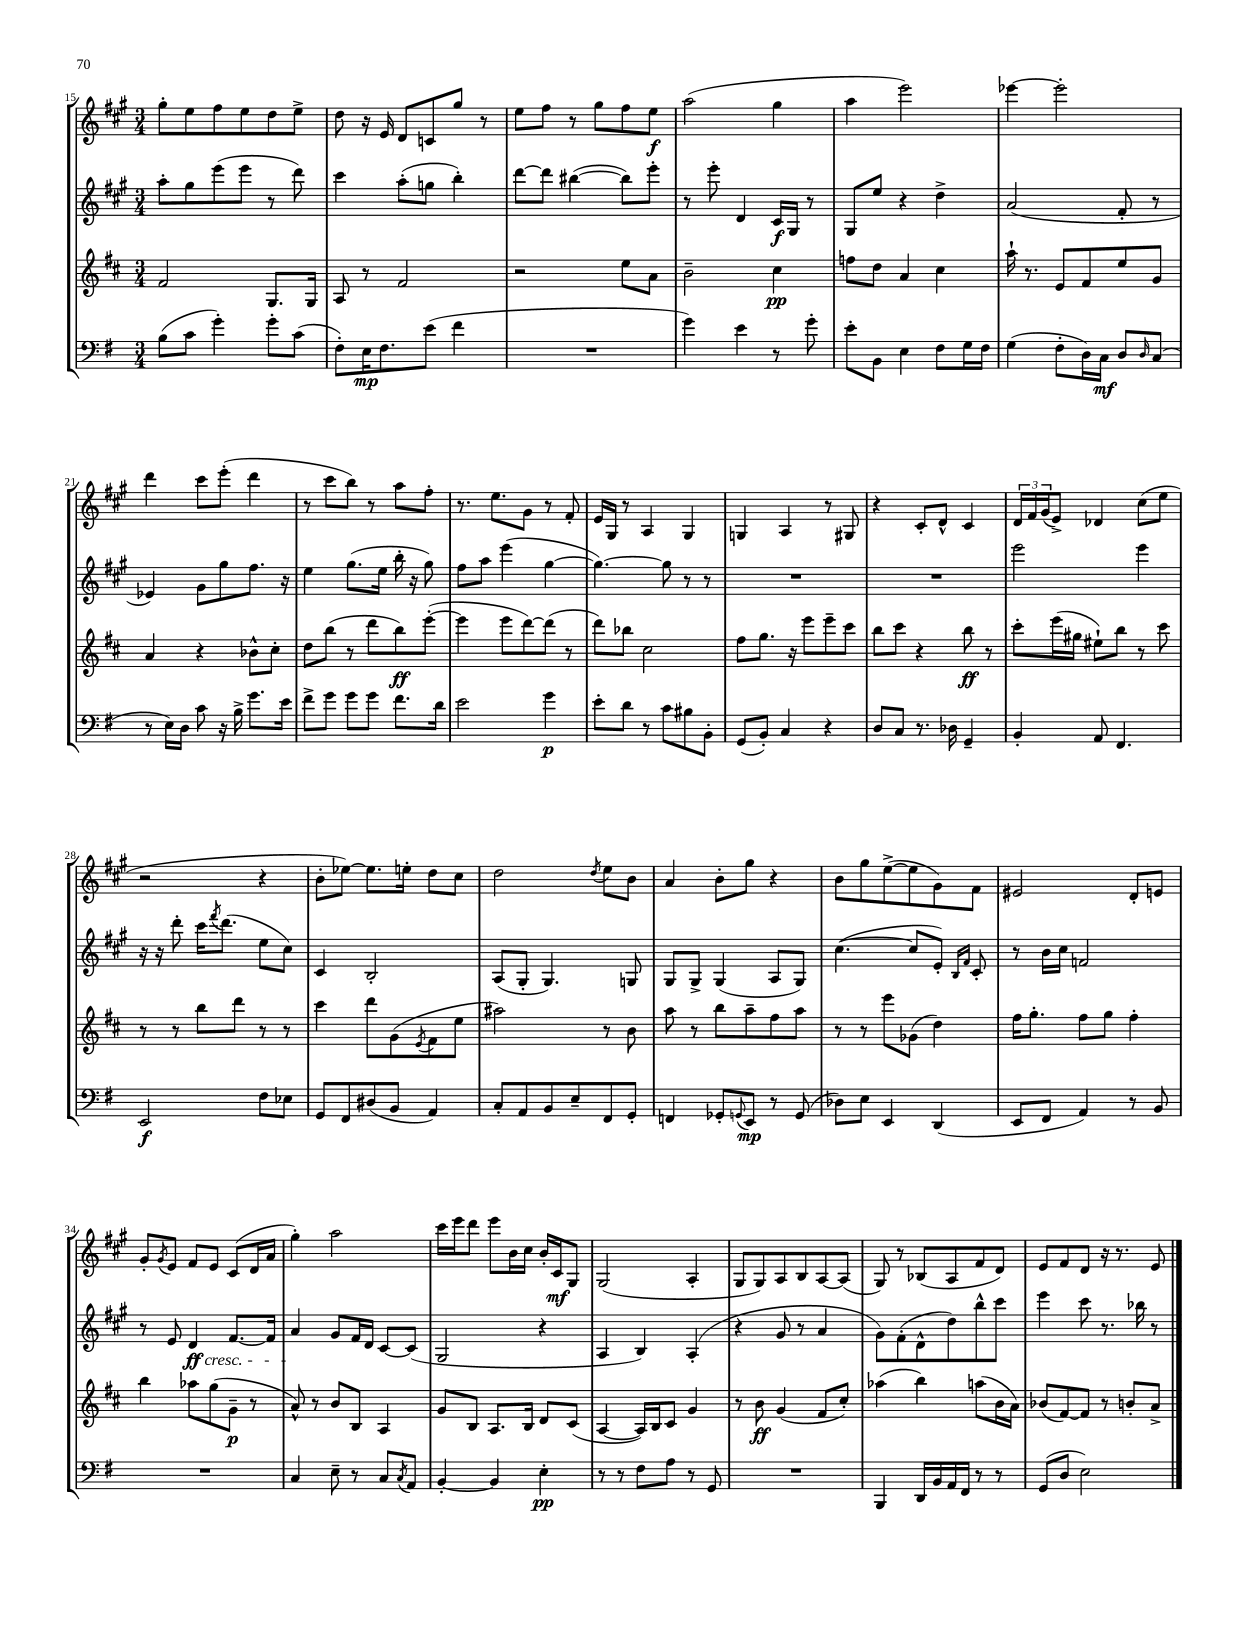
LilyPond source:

<<
\new StaffGroup <<
\new Staff = "s0" {
    \clef treble \key a \major \numericTimeSignature \time 3/4
    gis''8-. e''8 fis''8 e''8 d''8 e''8-> |
    d''8 r16 e'16 d'8 c'8 gis''8 r8 |
    e''8 fis''8 r8 gis''8 fis''8 e''8\f |
    a''2( gis''4 |
    a''4 e'''2) |
    ees'''4~ ees'''2-. |
    d'''4 cis'''8 e'''8-.( d'''4 |
    r8 cis'''8 b''8) r8 a''8 fis''8-. |
    r8. e''8. gis'8 r8 fis'8-. |
    e'16 gis16 r8 a4 gis4 |
    g4 a4 r8 gis8 |
    r4 cis'8-. d'8-^ cis'4 |
    \tuplet 3/2 { d'16 fis'16 gis'16( } e'8->) des'4 cis''8( e''8 |
    r2 r4 |
    b'8-. ees''8~) ees''8. e''16-. d''8 cis''8 |
    d''2 \acciaccatura { d''8 } e''8 b'8 |
    a'4 b'8-. gis''8 r4 |
    b'8 gis''8 e''8~->( e''8 gis'8) fis'8 |
    eis'2 d'8-. e'8 |
    gis'8-. \acciaccatura { gis'8 } e'8 fis'8 e'8 cis'8( d'16 a'16 |
    gis''4-.) a''2 |
    cis'''16 e'''16 d'''8 e'''8 b'16 cis''16 b'16-. cis'16\mf gis8 |
    gis2( a4-. |
    gis8 gis8) a8 b8 a8~ a8( |
    gis8) r8 bes8( a8 fis'8 d'8) |
    e'8 fis'8 d'8 r16 r8. e'8 \bar "|." |
}
\new Staff = "s1" {
    \clef treble \key a \major \numericTimeSignature \time 3/4
    a''8-. gis''8 e'''8( e'''8 r8 d'''8) |
    cis'''4 a''8-.( g''8 b''4-.) |
    d'''8~ d'''8 bis''4~( bis''8) e'''8-. |
    r8 e'''8-. d'4 cis'16\f gis16 r8 |
    gis8 e''8 r4 d''4-> |
    a'2( fis'8-. r8 |
    ees'4) gis'8 gis''8 fis''8. r16 |
    e''4 gis''8.( e''16 b''16-. r16 gis''8) |
    fis''8 a''8 e'''4( gis''4~ |
    gis''4.~) gis''8 r8 r8 |
    R2. |
    R2. |
    e'''2 e'''4 |
    r16 r16 d'''8-. cis'''16 \acciaccatura { fis'''8 } d'''8.( e''8 cis''8) |
    cis'4 b2-. |
    a8( gis8-. gis4.) g8 |
    gis8 gis8-> gis4( a8 gis8) |
    cis''4.~( cis''8 e'8-.) \grace { b16 fis'16 } cis'8-. |
    r8 b'16 cis''16 f'2 |
    r8 e'8 d'4\ff\cresc fis'8.~ fis'16 |
    a'4\! gis'8 fis'16 d'16 cis'8~ cis'8( |
    gis2 r4 |
    a4 b4) a4-.( |
    r4 gis'8 r8 a'4 |
    gis'8) fis'8-.( d'8-^ d''8) b''8-^ cis'''8 |
    e'''4 cis'''8 r8. bes''16 r8 \bar "|." |
}
\new Staff = "s2" {
    \clef treble \key d \major \numericTimeSignature \time 3/4
    fis'2 g8. g16 |
    a8 r8 fis'2 |
    r2 e''8 a'8 |
    b'2-- cis''4\pp |
    f''8 d''8 a'4 cis''4 |
    a''16-! r8. e'8 fis'8 e''8 g'8 |
    a'4 r4 bes'8-^ cis''8-. |
    d''8 b''8( r8 d'''8 b''8\ff) e'''8~-.( |
    e'''4 e'''8 d'''8~) d'''8( r8 |
    d'''8) bes''8 cis''2 |
    fis''8 g''8. r16 e'''8 e'''8-- cis'''8 |
    b''8 cis'''8 r4 b''8\ff r8 |
    cis'''8-. e'''16( gis''16 eis''8-!) b''8 r8 cis'''8 |
    r8 r8 b''8 d'''8 r8 r8 |
    cis'''4 d'''8 g'8( \acciaccatura { e'8 } fis'8 e''8 |
    ais''2) r8 b'8 |
    a''8 r8 b''8 a''8-- fis''8 a''8 |
    r8 r8 e'''8 ges'8( d''4) |
    fis''16 g''8.-. fis''8 g''8 fis''4-. |
    b''4 aes''8 g''8( g'8--\p r8 |
    a'8-^) r8 b'8 b8 a4 |
    g'8 b8 a8. b16 d'8 cis'8( |
    a4~ a16) b16 cis'8 g'4 |
    r8 b'8\ff g'4( fis'8 cis''8-.) |
    aes''4( b''4) a''8( b'16 a'16) |
    bes'8( fis'8~) fis'8 r8 b'8-. a'8-> \bar "|." |
}
\new Staff = "s3" {
    \clef bass \key g \major \numericTimeSignature \time 3/4
    b8( c'8 g'4-.) g'8-. c'8( |
    fis8-.) e16\mp fis8. e'8( fis'4 |
    R2. |
    g'4) e'4 r8 g'8-. |
    e'8-. b,8 e4 fis8 g16 fis16 |
    g4( fis8-. d16) c16\mf d8 \grace { d16 } c8( |
    r8 e16) d16 c'8 r16 b16-> g'8. e'16 |
    fis'8-> g'8 g'8 g'8 fis'8. d'16 |
    e'2 g'4\p |
    e'8-. d'8 r8 c'8 bis8 b,8-. |
    g,8( b,8-.) c4 r4 |
    d8 c8 r8. des16 g,4-- |
    b,4-. a,8 fis,4. |
    e,2\f fis8 ees8 |
    g,8 fis,8 dis8( b,8 a,4) |
    c8-. a,8 b,8 e8-- fis,8 g,8-. |
    f,4 ges,8-. \appoggiatura { g,8 } e,8\mp r8 g,8( |
    des8) e8 e,4 d,4( |
    e,8 fis,8 a,4) r8 b,8 |
    R2. |
    c4 e8-- r8 c8 \acciaccatura { c8 } a,8 |
    b,4~-. b,4 e4-.\pp |
    r8 r8 fis8 a8 r8 g,8 |
    R2. |
    b,,4 d,16 b,16 a,16 fis,16 r8 r8 |
    g,8( d8 e2) \bar "|." |
}
>>
>>
\layout { \context { \Score currentBarNumber = #15 } }
